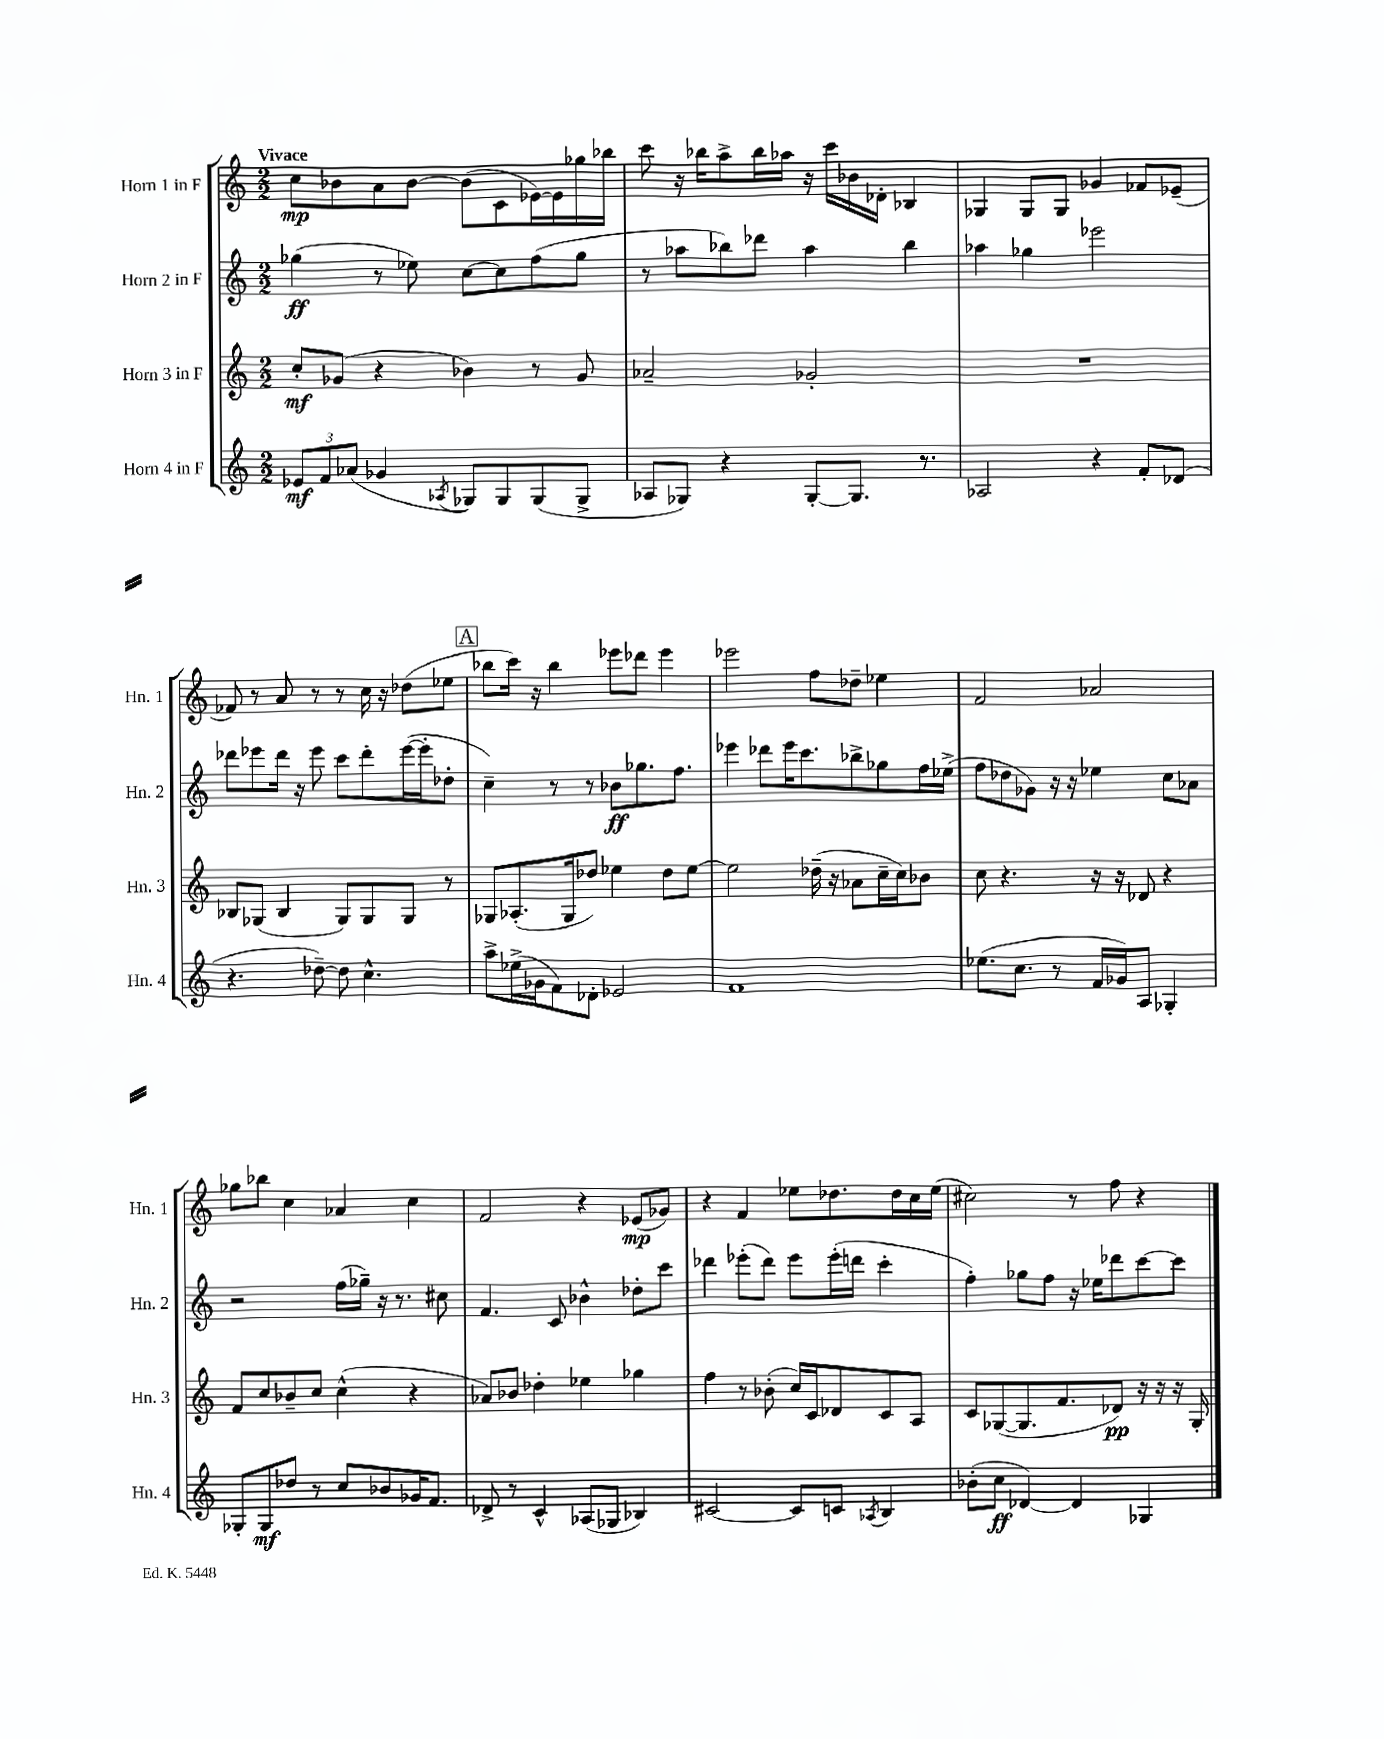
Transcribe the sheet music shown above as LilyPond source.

<<
\new StaffGroup <<
\new Staff = "s0" \with { instrumentName = "Horn 1 in F" shortInstrumentName = "Hn. 1" } {
    \clef treble \key c \major \numericTimeSignature \time 2/2 \tempo "Vivace"
    c''8\mp bes'8 a'8 bes'8~ bes'8( c'8 ees'16~) ees'16 ges''16 bes''16 |
    c'''8 r16 bes''16 a''8-> bes''16 aes''16 r16 c'''16 bes'16 des'16-. bes4 |
    ges4 ges8 ges8 ges'4 fes'8 ees'8--( |
    fes'8) r8 a'8 r8 r8 c''16 r16 des''8( ees''8 |
    \mark \markup { \box "A" } bes''8 c'''16) r16 bes''4 ees'''8 des'''8 ees'''4 |
    ees'''2 f''8 des''8-- ees''4 |
    f'2 aes'2 |
    ges''8 bes''8 c''4 aes'4 c''4 |
    f'2 r4 ees'8\mp( ges'8) |
    r4 f'4 ees''8 des''8. des''16 c''16 ees''16( |
    cis''2) r8 f''8 r4 \bar "|." |
}
\new Staff = "s1" \with { instrumentName = "Horn 2 in F" shortInstrumentName = "Hn. 2" } {
    \clef treble \key c \major \numericTimeSignature \time 2/2
    ges''4\ff( r8 ees''8) c''8~ c''8 f''8( ges''8 |
    r8 aes''8 bes''8) des'''8 aes''4 bes''4 |
    aes''4 ges''4 ees'''2 |
    des'''8 ees'''8 des'''16 r16 ees'''8 c'''8 des'''8-. ees'''16~( ees'''16-. des''8-. |
    \mark \markup { \box "A" } c''4--) r8 r8 bes'8\ff ges''8. f''8. |
    ees'''4 des'''8 ees'''16 c'''8. bes''8-> ges''8 f''16 ees''16->( |
    f''8 des''8 ges'8) r16 r16 ees''4 c''8 aes'8 |
    r2 f''16( ges''16--) r16 r8. cis''8 |
    f'4. c'8 bes'4-^ des''8-. c'''8 |
    des'''4 ees'''8-.( des'''8) ees'''8 ees'''16-.( d'''16 c'''4-. |
    f''4-.) ges''8 f''8 r16 ees''16 des'''8 c'''8~ c'''8 \bar "|." |
}
\new Staff = "s2" \with { instrumentName = "Horn 3 in F" shortInstrumentName = "Hn. 3" } {
    \clef treble \key c \major \numericTimeSignature \time 2/2
    c''8-.\mf ges'8( r4 bes'4) r8 ges'8 |
    aes'2-- ges'2-. |
    R1 |
    bes8 ges8( bes4 ges8) ges8 ges8 r8 |
    \mark \markup { \box "A" } ges8 aes8.-.( ges16 des''8) ees''4 des''8 ees''8~ |
    ees''2 des''16--( r16 aes'8 c''16-- c''16) bes'8 |
    c''8 r4. r16 r16 des'8 r4 |
    f'8 c''8 bes'8-- c''8 c''4-^( r4 |
    aes'8) bes'8 des''4-. ees''4 ges''4 |
    f''4 r8 bes'8-.( c''16) c'16 des'8 c'8 a8 |
    c'8 ges8~( ges8. f'8. des'8\pp) r16 r16 r16 ges16-. \bar "|." |
}
\new Staff = "s3" \with { instrumentName = "Horn 4 in F" shortInstrumentName = "Hn. 4" } {
    \clef treble \key c \major \numericTimeSignature \time 2/2
    \tuplet 3/2 { ees'8\mf f'8 aes'8( } ges'4 \acciaccatura { aes8 } ges8) ges8 ges8( ges8-> |
    aes8 ges8) r4 ges8~-. ges8. r8. |
    aes2 r4 f'8-. des'8( |
    r4. des''8~--) des''8 c''4.-^ |
    \mark \markup { \box "A" } a''8-> ees''16->( ges'16 f'8) des'8-. ees'2 |
    f'1 |
    ees''8.( c''8. r8 f'16 ges'16) a8 ges4-. |
    ges8-. ges8\mf des''8 r8 c''8 bes'8 ges'16 f'8. |
    des'8-> r8 c'4-^ aes8( ges8 bes4) |
    cis'2~ cis'8 c'8 \acciaccatura { aes8 } b4 |
    bes'8-.( c''8\ff des'4~) des'4 ges4 \bar "|." |
}
>>
>>
\layout { \context { \Score \remove "Bar_number_engraver" } }
